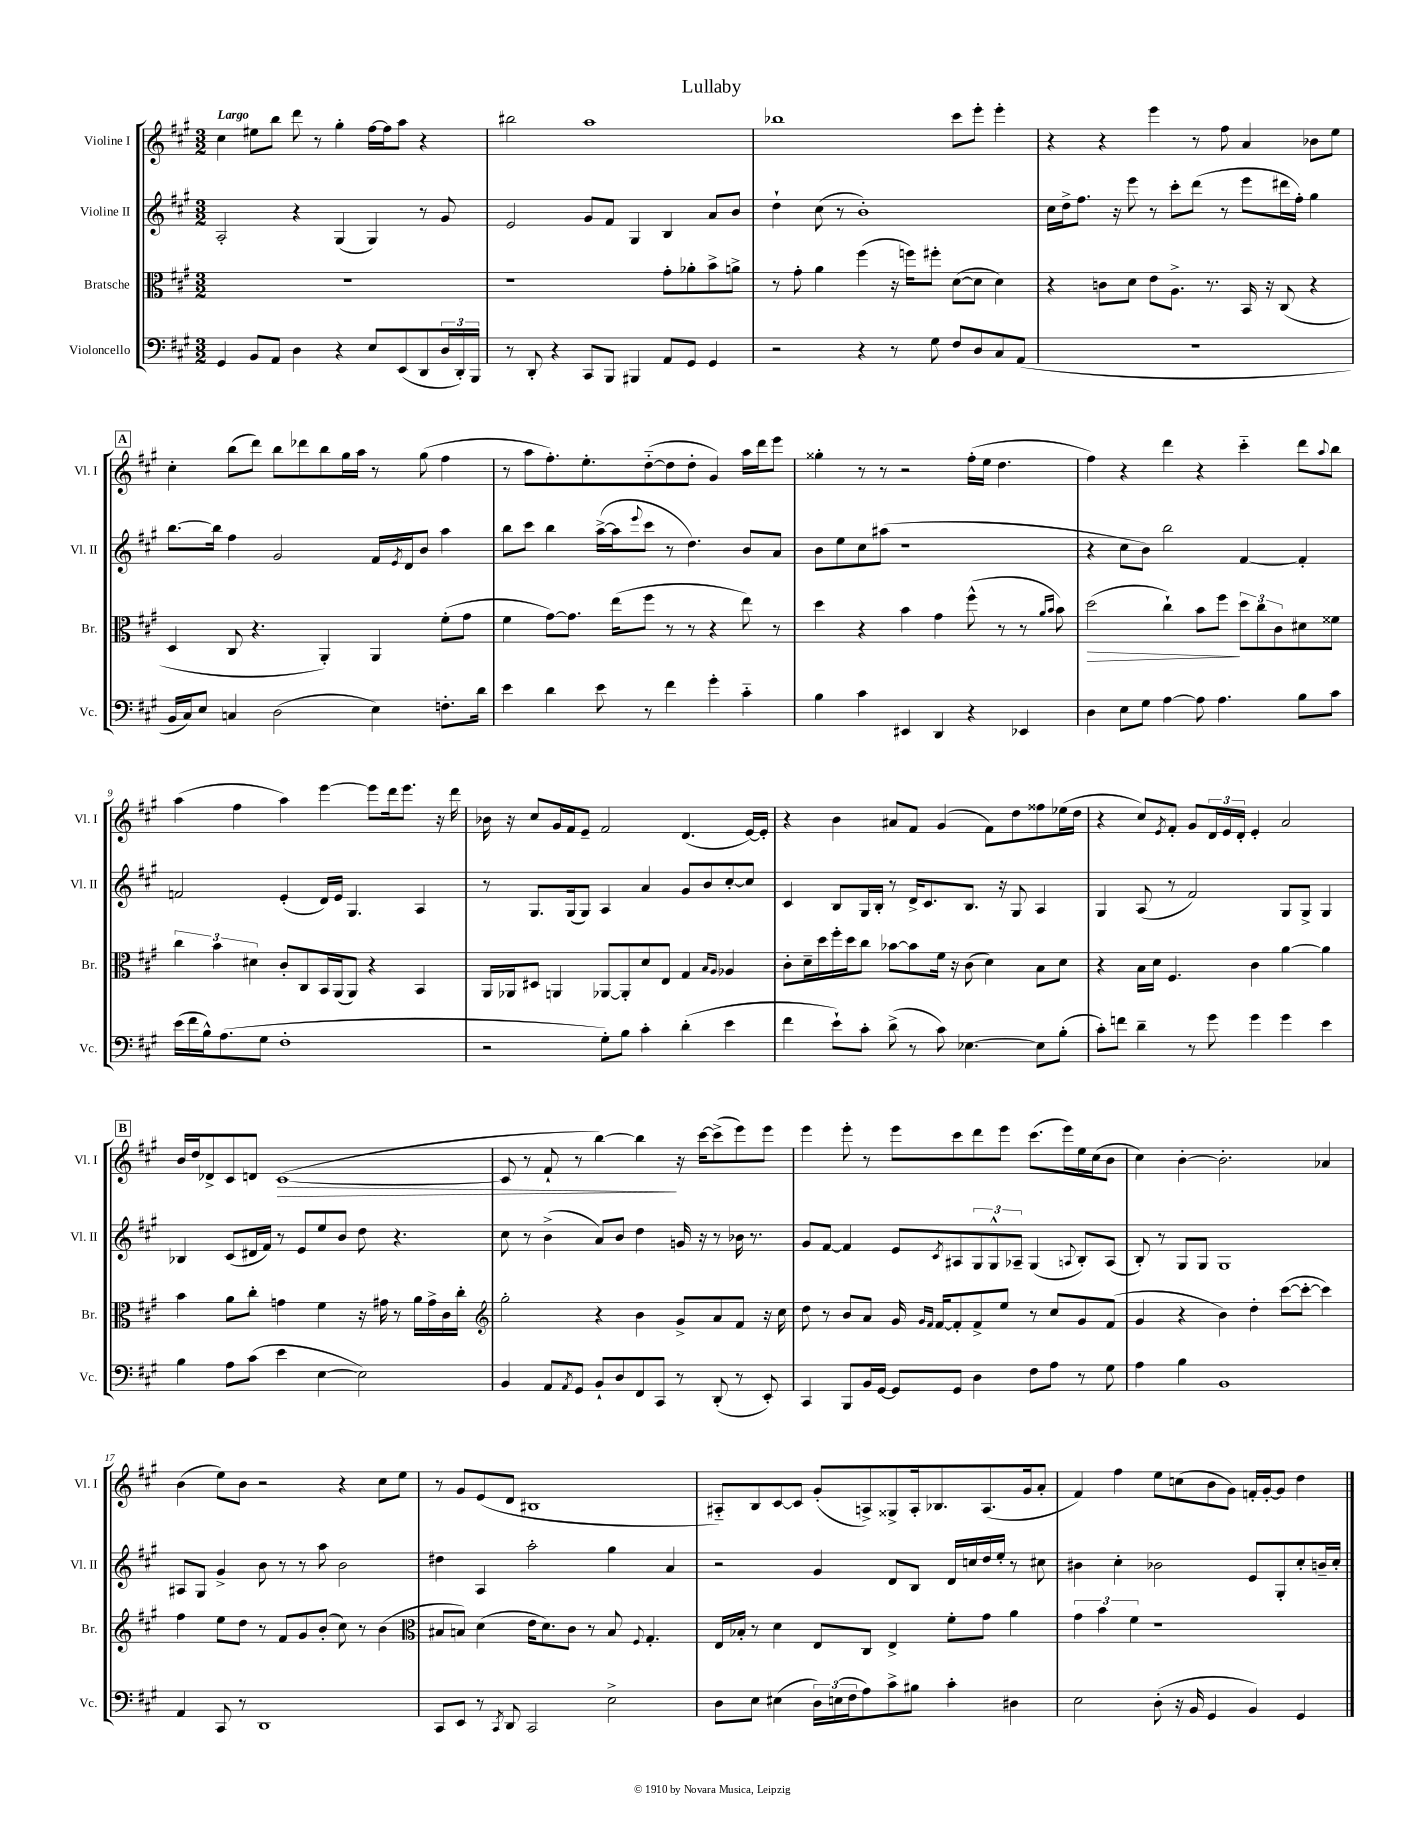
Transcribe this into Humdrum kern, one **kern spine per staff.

**kern	**kern	**kern	**kern
*staff4	*staff3	*staff2	*staff1
*clefF4	*clefC3	*clefG2	*clefG2
*k[f#c#g#]	*k[f#c#g#]	*k[f#c#g#]	*k[f#c#g#]
*M3/2	*M3/2	*M3/2	*M3/2
4GG#/	1.r	2A'/	4cc#\
8BB/L	.	.	8ee#\L
8AA/J	.	.	8bb\J
4D\	.	4r	8ddd\
.	.	.	8r
4r	.	(4G#/	4gg#'\
8E/L	.	4G#/)	[16ff#\LL
.	.	.	16ff#\]J
(8EE/	.	.	8aa\J
8DD/	.	8r	4r
24D/L	.	8g#/	.
24DD'/)	.	.	.
24BBB/JJ	.	.	.
=	=	=	=
8r	1r	2e/	2bb#\
8DD'/	.	.	.
4r	.	.	.
8CC#/L	.	8g#/L	1aa
8BBB/J	.	8f#/J	.
4BBB#/	.	4G#/	.
8AA/L	8g#'\L	4B/	.
8GG#/J	8a-'\	.	.
4GG#/	8b^\	8a/L	.
.	8a^\J	8b/J	.
=	=	=	=
2r	8r	4dd`\	1bb-
.	8g#'\	.	.
.	4a\	(8cc#\	.
.	.	8r	.
4r	(4ff#\	1b')	.
8r	16r	.	.
.	16ff\LK)	.	.
8G#\	8ff#'\J	.	.
8F#/L	([8d\L	.	8ccc#\L
8D/	8d\]J	.	8eee'\J
8C#/	4d\)	.	4eee'\
(8AA/J	.	.	.
=	=	=	=
1.r	4r	16cc#\LL	4r
.	.	16dd^\J	.
.	.	8.ff#\J	.
.	8c\L	.	4r
.	.	16r	.
.	8d\J	8eee\	.
.	8e\L	8r	4eee\
.	8.A^\J	8ccc#'\L	.
.	.	(8ddd\J	8r
.	8.r	.	.
.	.	8r	8ff#\
.	16BB/	8eee\L	4a/
.	16r	.	.
.	(8C#/	16ddd#\L	.
.	.	16ff#'\JJ)	.
.	4r	4gg#\	8b-\L
.	.	.	8ee\J
=	=	=	=
16BB/LL	4D/	[8.bb\L	4cc#'\
16C#/J)	.	.	.
8E/J	.	.	.
.	.	16bb\]Jk	.
4C/	8C#/	4ff#\	(8bb\L
.	4.r	.	8ddd\J)
(2D\	.	2g#/	8bb\L
.	.	.	8ddd-\
.	4AA'/)	.	8bb\
.	.	.	16gg#\L
.	.	.	16aa\JJ
4E\)	4AA/	16f#/LL	8r
.	.	8qe/	.
.	.	16d/J	.
.	.	8b/J	(8gg#\
8.F'\L	(8f#'\L	4aa\	4ff#\
.	8g#\J	.	.
16d\Jk	.	.	.
=	=	=	=
4e\	4f#\	8bb\L	8r
.	.	8ccc#\J	8aa\L
4d\	[8g#\L)	4bb\	8.ff#'\)
.	8.g#\]J	.	.
.	.	.	8.ee'\
8e\	.	([16aa^\LL	.
.	(16ee\LK	16aa\]J	.
.	.	8qqeee/	.
8r	8ff#\J	8ccc#\J	([8dd'~\
4f#\	8r	8r	8dd\]
.	8r	4.dd\)	8dd'\J
4g#'\	4r	.	4g#/)
4c#'~\	8ee\)	8b/L	16aa\LL
.	.	.	16ddd\J
.	8r	8a/J	8eee\J
=	=	=	=
4B\	4dd\	8b\L	4gg##'\
.	.	8ee\	.
4c#\	4r	8cc#\	8r
.	.	(8aa#\J	8r
4EE#/	4b\	1r	2r
4DD/	4g#\	.	.
4r	(8ff#^^\	.	(16ff#'\LL
.	.	.	16ee\JJ
.	8r	.	4.dd\
4EE-/	8r	.	.
.	16qqa/LL	.	.
.	16qqb/JJ	.	.
.	8b\)	.	.
=	=	=	=
4D\	(2dd\	4r	4ff#\)
8E\L	.	8cc#\L	4r
8G#\J	.	8b\J)	.
[4A\	4cc#`\)	2bb\	4ddd\
8A\]	8b\L	.	4r
4.A\	8ff#\J	.	.
.	12dd\L	[4f#/	4ccc#'~\
.	12cc#\	.	.
.	12c#\	.	.
8B\L	8d#\	4f#'/]	8ddd\L
.	.	.	8qqaa/
8c#\J	8f##\J	.	8bb\J
=	=	=	=
(16e\LL	6cc#\	2f/	(4aa\
16f#\	.	.	.
16B^^\J)	.	.	.
.	6b\	.	.
(8.A\	.	.	.
.	.	.	4ff#\
.	6d#\	.	.
8G#\J	.	.	.
1F#'	8c#'/L	(4e'/	4aa\)
.	8C#/	.	.
.	16BB/L	16d/LL)	[4eee\
.	(16AA/J	16e/JJ	.
.	8AA/J)	4.G#/	.
.	4r	.	8eee\]L
.	.	.	16ddd\k
.	.	.	8.eee\J
.	4BB/	4A/	.
.	.	.	16r
.	.	.	16ddd\
=	=	=	=
2r	16AA/LL	8r	16b-\
.	16AA-/J	.	16r
.	8D#/J	8.G#/L	8cc#/L
.	4AA/	.	16g#/L
.	.	(16G#/k	16f#/J
.	.	8G#/J)	8e~/J
8G#'\L)	[8AA-/L	4A/	2f#/
8B\J	8AA-'/]	.	.
4c#'\	8d/	4a/	.
.	8E/J	.	.
(4d'\	4G#/	8g#/L	(4.d/
.	.	8b/	.
.	16qqB/LL	.	.
.	16qqA/JJ	.	.
4e\	4A-/	[8cc#'/	.
.	.	8cc#/]J	[16e/LL)
.	.	.	16e'/]JJ
=	=	=	=
4f#\	8c#'\L	4c#/	4r
.	16d~\L	.	.
.	16dd\	.	.
8e`\L)	16ff#'\	8B/L	4b\
.	16dd\J	.	.
8c#'\J	8cc#\J	16G#/L	.
.	.	16B'/JJ	.
(8d^\	[8b-\L	8r	8a#/L
8r	8b-\]	16d^/LK	8f#/J
.	.	8.c#/	.
8c#\)	16f#\Jk	.	(4g#/
.	16r	.	.
[4.E-\	(8c#\	8.B/J	.
.	4d\)	.	8f#\L)
.	.	16r	.
.	.	8G#/	8dd\
8E-\]L	8B\L	4A/	8ff##\
(8B'\J	8d\J	.	(16ee-\L
.	.	.	16dd\JJ
=	=	=	=
8c#'\L)	4r	4G#/	4r
8f\J	.	.	.
4d~\	16B\LL	(8A/	8cc#/L)
.	16d\JJ	.	.
.	.	.	8qe/
.	4.F#/	8r	8f#'/J
8r	.	2f#/)	8g#/L
8g#\	.	.	24d/L
.	.	.	24e/
.	.	.	24d'/JJ
4g#\	4c#\	.	4e'/
4g#\	[4a\	8G#/L	2a/
.	.	8G#^/J	.
4e\	4a\]	4G#/	.
=	=	=	=
4B\	4b\	4B-/	16b/LL
.	.	.	16dd/J
.	.	.	8d-^/
8A\L	8a\L	(8c#/L	8c#/
(8c#\J	8cc#'\J	16d#/L	8d/J
.	.	16f#/JJ)	.
4e\	4g\	8r	([1c#
.	.	8e/L	.
[4E\	4f#\	8ee/	.
.	.	8b/J	.
2E\])	16r	8dd\	.
.	16g#\	.	.
.	8r	4.r	.
.	16a\LL	.	.
.	16g#^\	.	.
.	16c#\	.	.
.	16cc#'\JJ	.	.
=	=	=	=
*	*clefG2	*	*
4BB/	2gg#'\	8cc#\	8c#/]
.	.	8r	8r
8AA/L	.	(4b^\	8f#`/
8qAA/	.	.	.
8GG#/J	.	.	8r
8BB`/L	4r	8a/L)	[4bb\)
8D/	.	8b/J	.
8FF#/	4b\	4dd\	4bb\]
8CC#/J	.	.	.
8r	8g#^/L	16g/	16r
.	.	16r	[16ccc#\LK
(8DD'/	8a/	8r	(8ccc#^\]
8r	8f#/J	16b-\	8eee\)
.	.	8.r	.
8EE'/)	16r	.	8eee\J
.	16cc#\	.	.
=	=	=	=
4CC#/	8dd\	8g#/L	4eee\
.	8r	[8f#/J	.
8BBB/L	8b/L	4f#/]	8eee'\
16BB/L	8a/J	.	8r
[16GG#/JJ	.	.	.
8GG#/]L	16g#/	8e/L	8eee\L
.	16qqg#/LL	.	.
.	16qqf#/JJ	.	.
.	[16f#/LK	.	.
.	.	8qc#/	.
8GG#/J	8f#'/]	8A#/	8ccc#\
4D\	8f#^/	12G#/	8ddd\
.	.	12G#^^/	.
.	8ee/J	.	8eee\J
.	.	12A-~/J	.
8F#\L	8r	(4G#/	(8.ccc#\L
8A\J	8cc#/L	.	.
.	.	.	16eee\L)
.	.	8qqA/	.
8r	8g#/	8B'/L)	16ee\
.	.	.	(16cc#\J
8G#\	(8f#/J	(8A/J	8b\J
=	=	=	=
4A\	4g#/	8B'/)	4cc#\)
.	.	8r	.
4B\	4r	8G#/L	[4b'\
.	.	8G#/J	.
1BB	4b\)	1G#	2.b'\]
.	4dd'\	.	.
.	([8ccc#\L	.	.
.	8ccc#'\_J	.	.
.	4ccc#\])	.	4a-/
=	=	=	=
4AA/	4ff#\	8A#/L	(4b\
.	.	8G#/J	.
8CC#/	8ee\L	4g#^/	8ee\L)
8r	8dd\J	.	8b\J
1DD	8r	8b\	2r
.	8f#/L	8r	.
.	8g#/	8r	.
.	(8b'/J	8aa\	.
.	8cc#\)	2b\	4r
.	8r	.	.
.	(4b\	.	8cc#\L
.	.	.	8ee\J
=	=	=	=
*	*clefC3	*	*
8CC#/L	8B#/L	4dd#\	8r
8EE/J	8B/J)	.	8g#/L
8r	(4d\	4A/	(8e/
8qCC#/	.	.	.
8DD/	.	.	8d/J
2CC#/	16e\LK	2aa'\	1B#
.	8.d\)	.	.
.	8c#\J	.	.
.	8r	.	.
2E^\	8B/	4gg#\	.
.	8qqF#/	.	.
.	4.G#'/	.	.
.	.	4a/	.
=	=	=	=
8D\L	16E/LL	2r	8A#'~/L)
.	16B-'/JJ	.	.
8E\J	8r	.	8B/
(4E#\	4d\	.	[8c#/
.	.	.	8c#/]J
24D\LL)	8E/L	4g#/	(8g#'/L
(24E\	.	.	.
24F#\J	.	.	.
8A\)	8C#/J	.	8A^/)
8c#^\	4E^/	8d/L	8G##^/
8B#\J	.	8B/J	16A'/k
.	.	.	8.B-/
4c#'\	8f#'\L	16d/LL	.
.	.	16cc/	.
.	8g#\J	16dd/	(8.A/
.	.	16ee'/JJ	.
4D#\	4a\	8r	.
.	.	.	16g#/k
.	.	8cc#\	8a'/J
=	=	=	=
2E\	6g#\	4b#\	4f#/)
.	6b\	.	.
.	.	4cc#'\	4ff#\
.	6f#\	.	.
(8D'\	1r	2b-\	8ee\L
16r	.	.	(8cc\
16BB/	.	.	.
4GG#/	.	.	8b\
.	.	.	8g#\J)
4BB/)	.	8e/L	16f'/LL
.	.	.	[16g#'/J
.	.	8G#'/	8g#/]J
4GG#/	.	8cc#'/	4dd\
.	.	16b~/L	.
.	.	16cc#'/JJ	.
==	==	==	==
*-	*-	*-	*-
